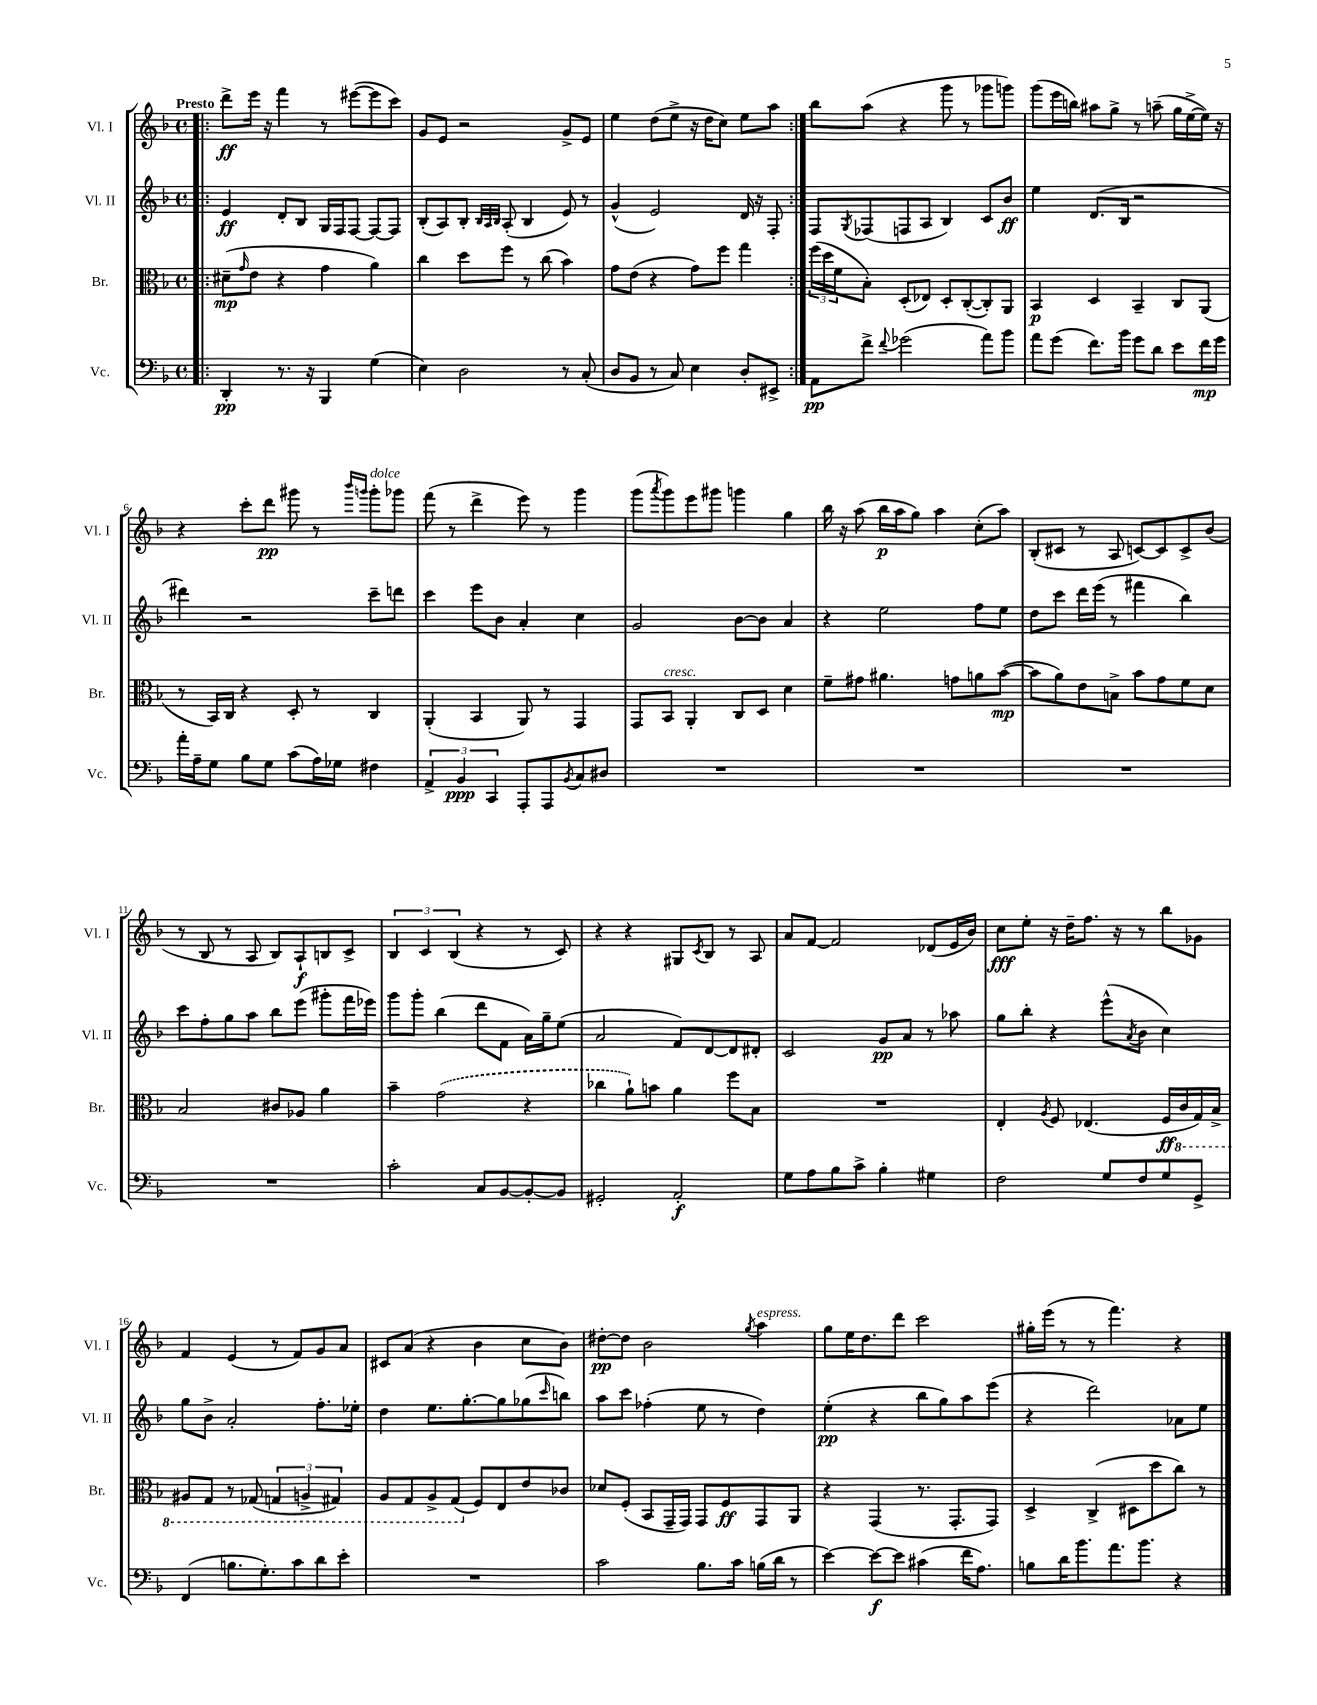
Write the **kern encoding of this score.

**kern	**kern	**kern	**kern
*staff4	*staff3	*staff2	*staff1
*clefF4	*clefC3	*clefG2	*clefG2
*k[b-]	*k[b-]	*k[b-]	*k[b-]
*M4/4	*M4/4	*M4/4	*M4/4
*met(c)	*met(c)	*met(c)	*met(c)
=!|:	=!|:	=!|:	=!|:
4DD'	(8d#~	4e	8ddd^
.	16qqg	.	.
.	8e	.	16eee
.	.	.	16r
8.r	4r	8d'	4fff
.	.	8B-	.
16r	.	.	.
4BBB-	4g	16G	8r
.	.	16F	.
.	.	[8F	([8eee#
(4G	4a)	8F_	8eee#]
.	.	8F]	8ccc)
=	=	=	=
4E)	4cc	(8B-'	8g
.	.	8A)	8e
2D	8dd	8B-'	2r
.	.	32qqB-	.
.	.	32qqA	.
.	.	32qqB-	.
.	8ff	(8A'	.
.	8r	4B-	.
.	(8cc	.	.
8r	4b-)	8e)	8g^
(8C'	.	8r	8e
=	=	=	=
8D	8g	(4g^^	4ee
8BB-	(8e	.	.
8r	4r	2e)	(8dd
8C)	.	.	8ee^
4E	8g)	.	16r
.	.	.	16dd
.	8ff	.	8cc)
8D'	4gg	16d	8ee
.	.	16r	.
8EE#^	.	8F'	8aa
=:|!	=:|!	=:|!	=:|!
8AA	(24ff	8F	8bb-
.	24dd	.	.
.	24f	.	.
.	.	8qG	.
8f^	8B-')	(8F-	(8aa
8qqf	.	.	.
(2g-	(8D'	8F	4r
.	8E-)	8A	.
.	8D'	4B-)	8ggg
.	([8C'	.	8r
8a)	8C'])	8c	8ggg-
8b-	8AA	8b-	8ggg)
=	=	=	=
8a	4BB-	4ee	(8ggg
(8g	.	.	16eee
.	.	.	16bb)
8.f)	4D	(8.d	8aa#
.	.	.	8gg^
16b-	.	16B-	.
8g	4BB-~	2r	8r
8d	.	.	(8aa~
8e	8C	.	16gg
.	.	.	[16ee^
16f	(8AA	.	16ee])
16g	.	.	16r
=	=	=	=
16a'	8r	4ddd#)	4r
16A~	.	.	.
8G	16BB-)	.	.
.	16C	.	.
8B-	4r	2r	8ccc'
8G	.	.	8ddd
(8c	8D'	.	8ggg#
16A)	8r	.	8r
16G-	.	.	.
.	.	.	16qqbbb-
.	.	.	16qqggg
4F#	4C	8ccc~	8ggg'
.	.	8ddd	8ggg-
=	=	=	=
6AA^	(4AA'	4ccc	(8fff
.	.	.	8r
6BB-	.	.	.
.	4BB-	8eee	4ddd^
6CC	.	.	.
.	.	8b-	.
8AAA'	8AA)	4a'	8eee)
8AAA	8r	.	8r
8qBB-	.	.	.
8C	4GG	4cc	4ggg
8D#	.	.	.
=	=	=	=
1r	8GG	2g	(8ggg
.	.	.	8qaaa
.	8BB-	.	8ggg)
.	4AA'	.	8eee
.	.	.	8ggg#
.	8C	[8b-	4ggg
.	8D	8b-]	.
.	4d	4a	4gg
=	=	=	=
1r	8f~	4r	16bb-
.	.	.	16r
.	8g#	.	(8aa
.	4.a#	2ee	16bb-
.	.	.	16aa
.	.	.	8gg)
.	.	.	4aa
.	8g	.	.
.	8a	8ff	(8cc'
.	([8b-	8ee	8aa)
=	=	=	=
1r	8b-]	8dd	(8B-'
.	8a)	8ccc	8c#
.	8e	16ddd	8r
.	.	(16eee	.
.	8B^	8r	8A
.	8b-	4fff#	[8c)
.	8g	.	8c]
.	8f	4bb-)	8c^
.	8d	.	(8b-
=	=	=	=
1r	2B-	8ccc	8r
.	.	8ff'	8B-
.	.	8gg	8r
.	.	8aa	8A
.	8c#	8bb-	8B-)
.	8A-	(8eee	8A`
.	4a	8ggg#'	8B
.	.	16fff	8c^
.	.	16eee-)	.
=	=	=	=
2c'	4b-~	8ggg	6B-
.	.	8ggg'	.
.	.	.	6c
.	(2g	(4bb-	.
.	.	.	(6B-
8C	.	8ddd	4r
[8BB-	.	8f	.
8BB-'_	4r	16a)	8r
.	.	16gg~	.
8BB-]	.	(8ee	8c)
=	=	=	=
2GG#'	4cc-	2a	4r
.	8a`)	.	4r
.	8b	.	.
2AA'	4a	8f)	8G#
.	.	.	8qc
.	.	[8d	8B-
.	8ff	8d]	8r
.	8B-	8d#'	8A
=	=	=	=
8G	1r	2c	8a
8A	.	.	[8f
8B-	.	.	2f]
8c^	.	.	.
4B-'	.	8g	.
.	.	8a	.
4G#	.	8r	(8d-
.	.	8aa-	16e
.	.	.	16b-)
=	=	=	=
2F	4E'	8gg	8cc
.	.	8bb-'	8ee'
.	8qA	.	.
.	8F	4r	16r
.	.	.	16dd~
.	(4.E-	.	8.ff
8G	.	(8eee^^	.
.	.	.	16r
.	.	8qa	.
8F	.	8b-	8r
8G	16F	4cc)	8bb-
.	16C	.	.
8GG^	16GG)	.	8g-
.	16BB-^	.	.
=	=	=	=
(4FF	8AA#	8gg	4f
.	8GG	8b-^	.
8.B	8r	2a'	(4e
.	(8GG-	.	.
8.G')	.	.	.
.	6GG	.	8r
8c	.	.	8f)
.	6AA^	.	.
8d	.	8.ff'	8g
.	6GG#)	.	.
8e'	.	.	8a
.	.	16ee-'	.
=	=	=	=
1r	8AA	4dd	8c#
.	8GG	.	(8a
.	8AA^	8.ee	4r
.	(8GG	.	.
.	.	[8.gg'	.
.	8F)	.	4b-
.	8E	8gg]	.
.	8e	(8gg-	8cc
.	.	16qqccc	.
.	8c-	8bb)	8b-)
=	=	=	=
2c	8d-	8aa	[8dd#'
.	(8F'	8ccc	8dd#]
.	8BB-	(4ff-'	2b-
.	16GG~	.	.
.	16GG)	.	.
8.B-	8GG	8ee	.
.	8F	8r	.
16c	.	.	.
.	.	.	8qgg
(16B	8GG	4dd)	4aa
16d	.	.	.
8r	8AA	.	.
=	=	=	=
[4e)	4r	(4ee'	8gg
.	.	.	16ee
.	.	.	8.dd
8e_	(4GG	4r	.
8e]	.	.	8ddd
(4c#	8.r	8bb-	2ccc
.	.	8gg)	.
.	8.GG'	.	.
16f	.	8aa	.
8.A)	.	.	.
.	8GG)	(8eee	.
=	=	=	=
8B	4D^	4r	16gg#'
.	.	.	(16eee
16d	.	.	8r
8.b-	.	.	.
.	(4C^	2ddd)	8r
8.a	.	.	4.fff)
.	8D#	.	.
8.b-	.	.	.
.	8dd	.	.
4r	8cc)	8a-	4r
.	8r	8ee	.
==	==	==	==
*-	*-	*-	*-
